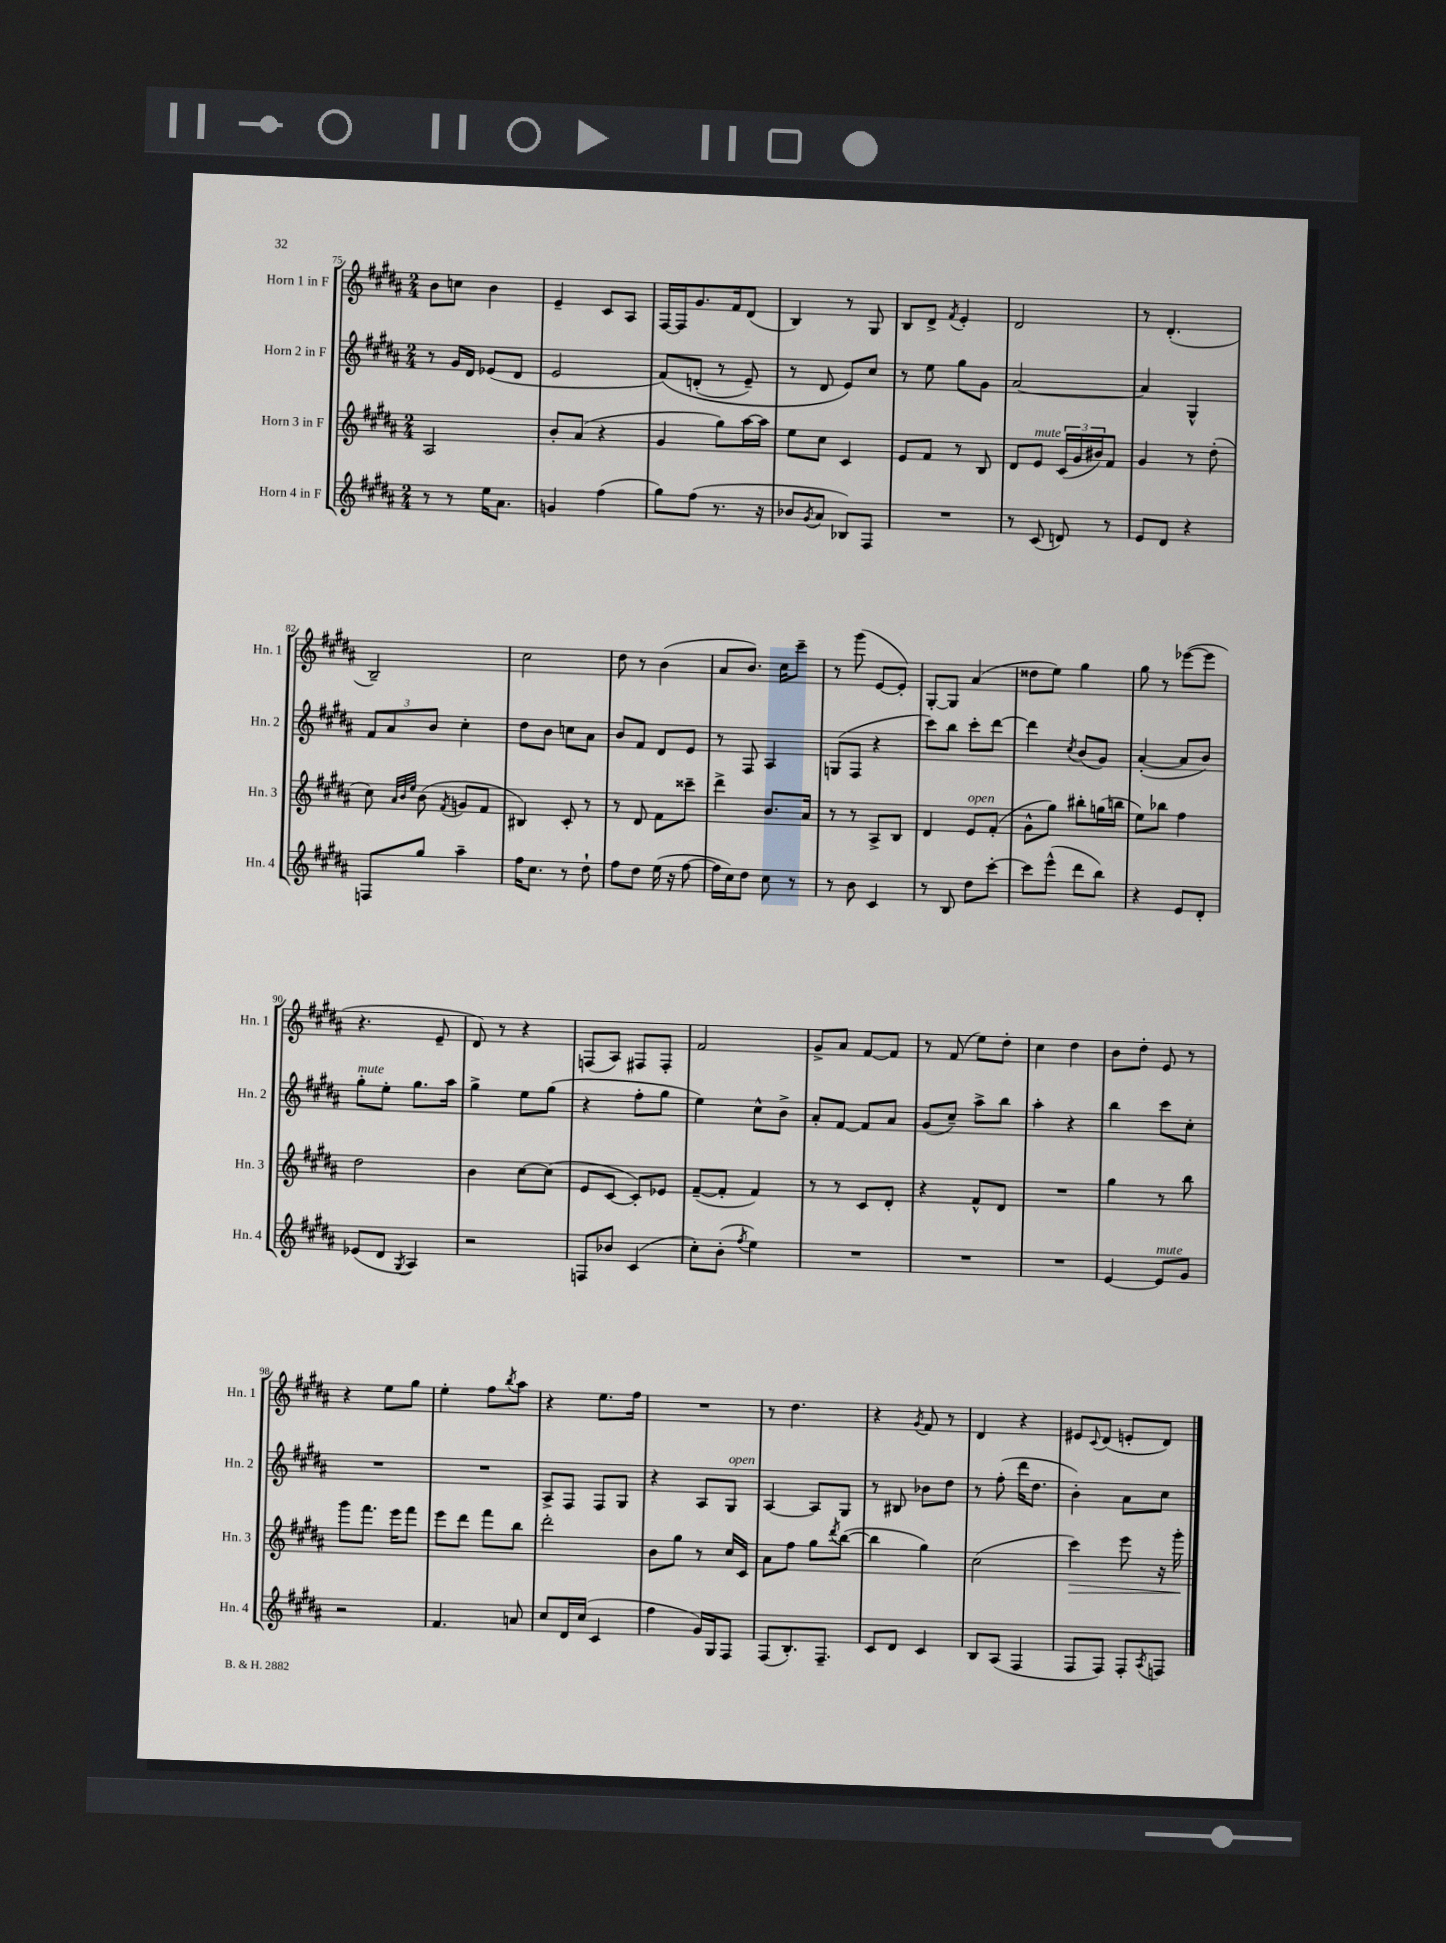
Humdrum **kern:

**kern	**kern	**kern	**kern
*staff4	*staff3	*staff2	*staff1
*clefG2	*clefG2	*clefG2	*clefG2
*k[f#c#g#d#a#]	*k[f#c#g#d#a#]	*k[f#c#g#d#a#]	*k[f#c#g#d#a#]
*M2/4	*M2/4	*M2/4	*M2/4
8r	2A#	8r	8b
8r	.	16g#	8cc
.	.	16d#	.
16ee	.	(8e-	4b
8.a#	.	.	.
.	.	8d#	.
=	=	=	=
4g	8b'	2e	4e~
.	(8a#	.	.
(4ff#	4r	.	8c#
.	.	.	8A#
=	=	=	=
8gg#)	4g#	&(8f#)	[16F#
.	.	.	16F#]
(8ff#	.	(8d'	8.g#
8.r	8gg#)	8r	.
.	.	.	16f#
.	[16aa#	8e~)	(8d#
16r	16aa#]	.	.
=	=	=	=
8b-	8ee	8r	4B)
8qg#	.	.	.
8a#	8cc#	8d#	.
8B-)	4c#	8e&)	8r
8F#	.	8cc#	8G#
=	=	=	=
2r	8e	8r	8B
.	8f#	8ee	8d#^
.	.	.	8qf#
.	8r	8gg#	4e'
.	8B	8g#	.
=	=	=	=
8r	8d#	[2a#	2d#
(8c#	8e	.	.
8d)	(24c#	.	.
.	24g#	.	.
.	24b#)	.	.
8r	8f#	.	.
=	=	=	=
8e	4g#	4a#]	8r
8d#	.	.	(4.d#'
4r	8r	4G#^^	.
.	(8dd#'	.	.
=	=	=	=
8F	8cc#)	12f#	2B~)
.	.	12a#	.
.	32qqa#	.	.
.	32qqb	.	.
.	32qqee	.	.
8gg#	(8b	.	.
.	.	12b	.
.	8qf#	.	.
4aa#~	8g	4cc#'	.
.	8f#	.	.
=	=	=	=
16ff#	4B#)	8dd#	2cc#
8.cc#	.	.	.
.	.	8b	.
8r	8c#'	8cc	.
8dd#`	8r	8a#	.
=	=	=	=
8ff#	8r	8b	8dd#
8dd#	8d#	8f#	8r
(16ee	8f#	8d#	(4b
16r	.	.	.
[8ff#	8ccc##~	8e	.
=	=	=	=
16ff#]	4ddd#^	8r	8a#
16cc#)	.	.	.
8dd#	.	8F#	8.b)
8cc#	8.b	4A#	.
.	.	.	16cc#
8r	.	.	8ccc#~
.	16a#	.	.
=	=	=	=
8r	8r	(8G	8r
8b	8r	8F#	(8ggg#
4c#	8A#^	4r	[8e
.	8B	.	8e'])
=	=	=	=
8r	4d#	8ccc#)	[8G#'
8B	.	8bb	8G#]
8dd#	8e	8ccc#'	(4a#
[8ccc#'	(8f#'	[8ddd#	.
=	=	=	=
8ccc#]	8g#^^	4ddd#]	8dd##
(8eee^^	8gg#)	.	8ee)
.	.	8qcc#	.
8ddd#	8bb#'	(8b	4gg#
8bb)	(16gg	8g#)	.
.	16bb	.	.
=	=	=	=
4r	8ee)	([4a#'	8gg#
.	8bb-	.	8r
8e	4ff#	8a#]	([8eee-
8d#'	.	8b)	8eee-]
=	=	=	=
(8e-	2dd#	8gg#'	4.r
8d#	.	8ee'	.
8qG#	.	.	.
4A#)	.	8.gg#	.
.	.	.	8e~
.	.	16aa#	.
=	=	=	=
2r	4b	4gg#^	8d#)
.	.	.	8r
.	[8cc#	8ee	4r
.	(8cc#]	(8gg#	.
=	=	=	=
8F	8e	4r	(8F
8b-	[8c#	.	8A#)
(4c#	8c#'])	8ff#'	8F#
.	8e-	8gg#	8F#'
=	=	=	=
8cc#')	([8f#~	4ee)	2f#
(8b'	8f#']	.	.
8qff#	.	.	.
4ee)	4f#)	8cc#^^	.
.	.	8b^	.
=	=	=	=
2r	8r	8a#'	8g#^
.	8r	[8f#	8a#
.	8c#	8f#]	[8f#
.	8d#'	8a#	8f#]
=	=	=	=
2r	4r	(8g#	8r
.	.	8cc#~)	(8f#
.	8f#^^	8aa#^	8ee)
.	8d#	8bb	8dd#'
=	=	=	=
2r	2r	4aa#'	4cc#
.	.	4r	4dd#
=	=	=	=
[4e	4gg#	4bb	8b
.	.	.	8dd#'
8e]	8r	8ccc#	8e
8g#	8bb	8cc#'	8r
=	=	=	=
2r	8ggg#	2r	4r
.	8.fff#	.	.
.	.	.	8ee
.	16eee	.	.
.	8fff#	.	8gg#
=	=	=	=
4.f#	8eee	2r	4ee'
.	8ddd#	.	.
.	8fff#	.	8ff#
.	.	.	8qbb
8a	8bb	.	8aa#
=	=	=	=
8cc#	2ddd#'	8A#^	4r
16d#	.	8F#	.
(16cc#	.	.	.
4c#	.	8F#	8.ee
.	.	8G#	.
.	.	.	16ff#
=	=	=	=
4ff#	8b	4r	2r
.	8gg#	.	.
16g#)	8r	8A#	.
16G#	.	.	.
8F#	16cc#	8G#	.
.	16c#	.	.
=	=	=	=
(8F#	8a#	[4A#	8r
8.B')	8ff#	.	4.dd#
.	8gg#	8A#]	.
8.F#~	.	.	.
.	8qddd#	.	.
.	([8bb	8G#	.
=	=	=	=
8c#	4bb]	8r	4r
8d#	.	8B#	.
.	.	.	8qg#
4c#	4gg#)	8b-	8f#
.	.	8dd#	8r
=	=	=	=
8B	(2cc#	8r	4d#
(8A#	.	(8ff#'	.
4F#	.	16ddd#	4r
.	.	8.dd#	.
=	=	=	=
8F#	4ccc#)	4b')	8e#
.	.	.	8qqc#
8F#)	.	.	(8d#
8F#'	8eee	8a#	8e'
8qA#	.	.	.
8F	16r	8cc#	8d#)
.	16ggg#'	.	.
==	==	==	==
*-	*-	*-	*-
